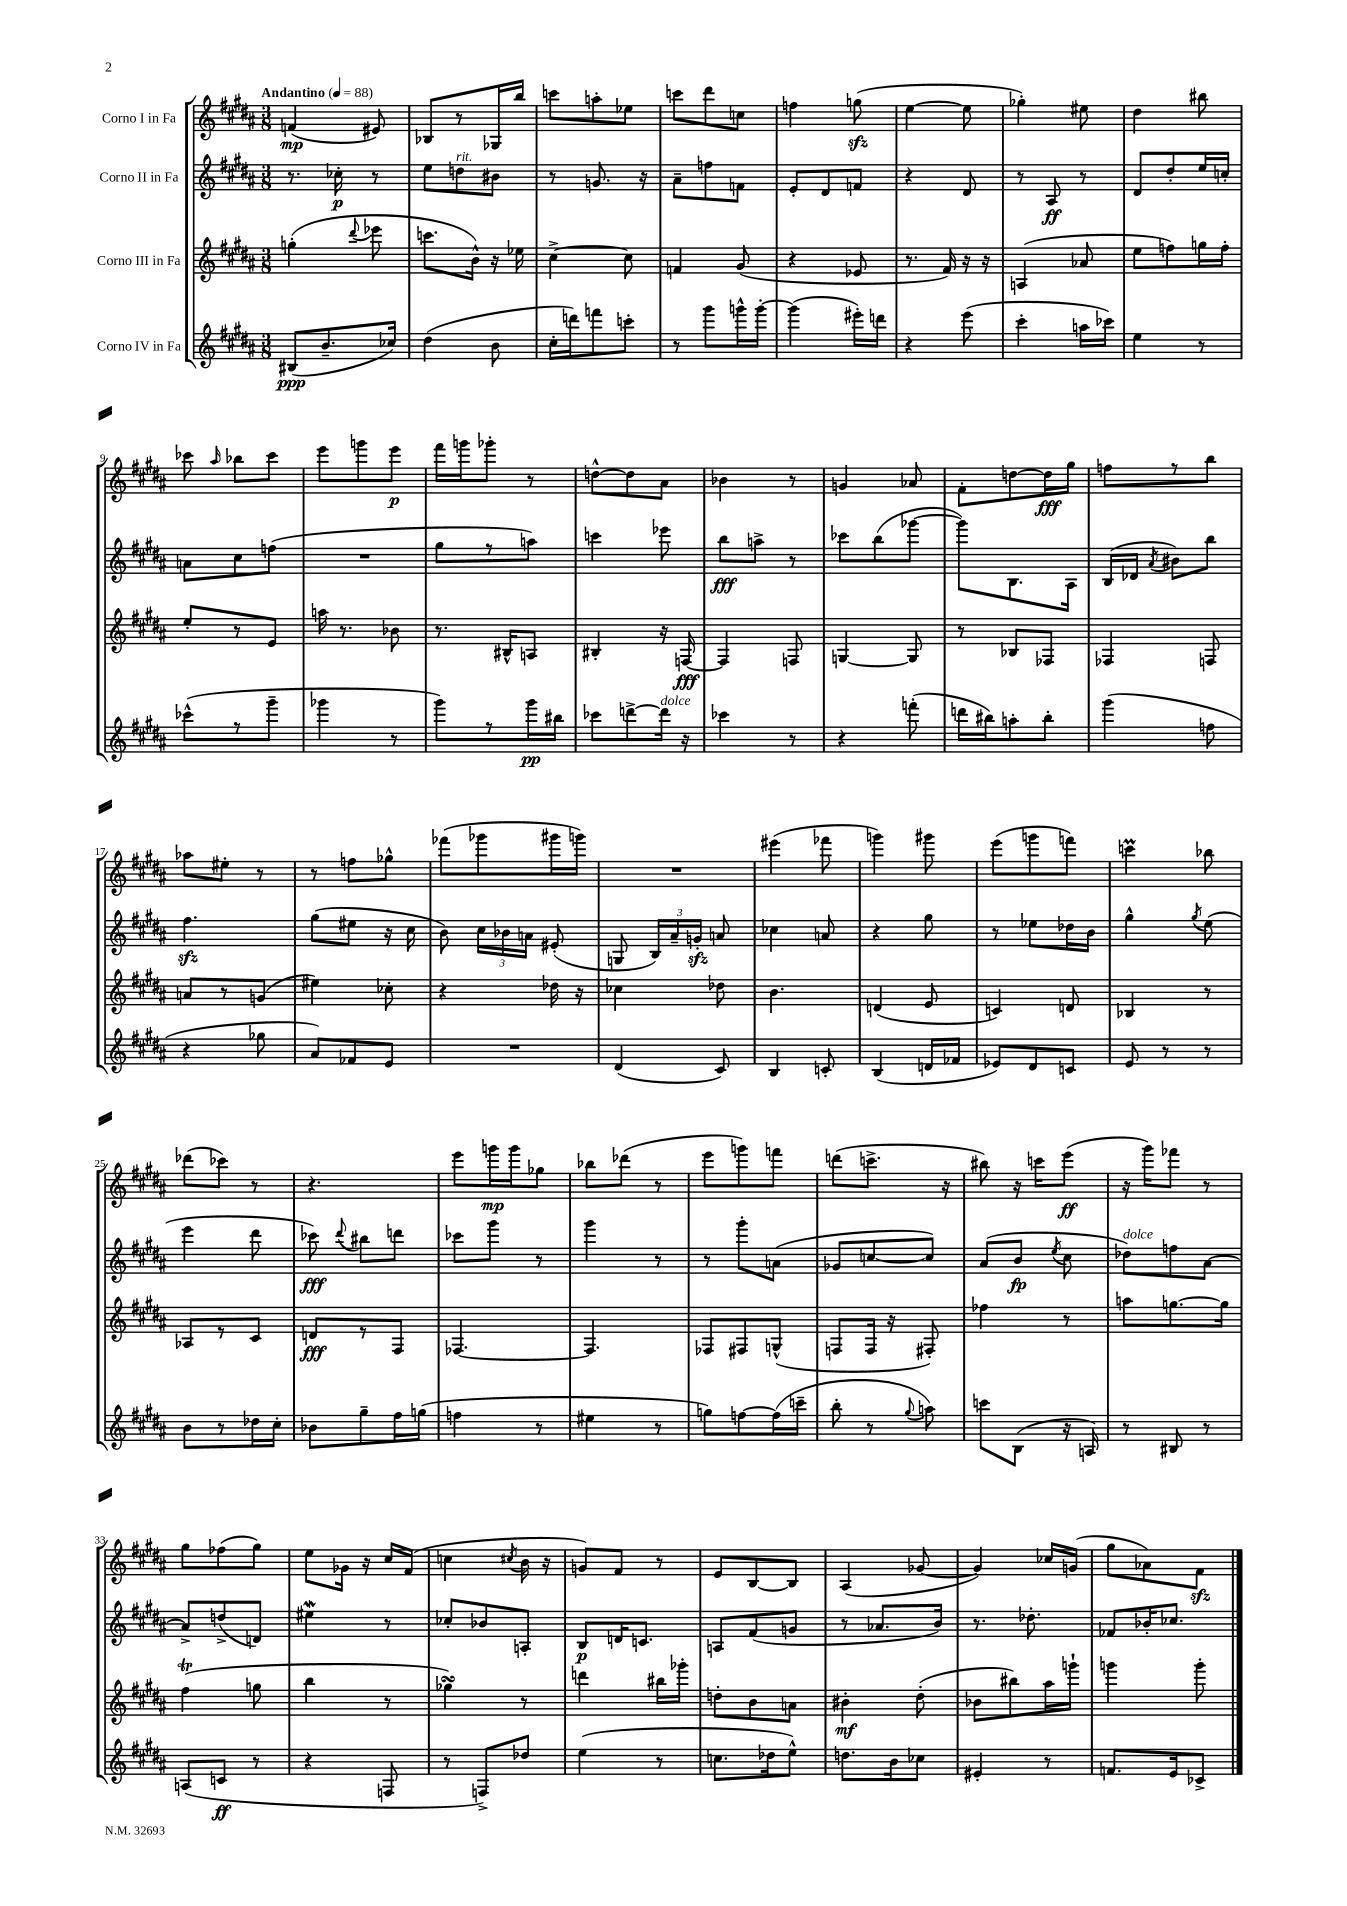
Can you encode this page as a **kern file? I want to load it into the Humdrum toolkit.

**kern	**kern	**kern	**kern
*staff4	*staff3	*staff2	*staff1
*clefG2	*clefG2	*clefG2	*clefG2
*k[f#c#g#d#a#]	*k[f#c#g#d#a#]	*k[f#c#g#d#a#]	*k[f#c#g#d#a#]
*M3/8	*M3/8	*M3/8	*M3/8
*MM88	*MM88	*MM88	*MM88
(8B#/L	(4gg'\	8.r	(4f/
8.b~/	.	.	.
.	.	16cc-'\	.
.	8qqddd#/	.	.
.	8eee-\	8r	8e#/)
16cc-/Jk)	.	.	.
=	=	=	=
(4dd#\	8.ccc\L	8ee\L	8B-/L
.	.	8dd\	8r
.	16b^^\Jk)	.	.
8b\	16r	8b#\J	16G-/L
.	16ee-\	.	16bb/JJ
=	=	=	=
16cc#'\LL	[4cc#^\	8r	8ccc\L
16ddd\J)	.	.	.
8fff\	.	8.g/	8aa'\
8ccc'\J	8cc#\]	.	8ee-\J
.	.	16r	.
=	=	=	=
8r	4f/	8a#~\L	8ccc\L
8ggg#\L	.	8ff\	8ddd#\
16ggg^^\L	(8g#/	8f\J	8cc\J
[16ggg'\JJ	.	.	.
=	=	=	=
(4ggg\]	4r	8e'/L	4ff\
.	.	8d#/	.
16eee#'\LL)	8e-/	8f/J	(8gg\
16ddd\JJ	.	.	.
=	=	=	=
4r	8.r	4r	[4ee\
.	16f#/)	.	.
(8eee\	16r	8d#/	8ee\]
.	16r	.	.
=	=	=	=
4ccc#'\	(4A/	8r	4gg-'\)
.	.	8A#/	.
16aa\LL	8a-/	8r	8ee#\
16ccc-\JJ)	.	.	.
=	=	=	=
4ee\	8ee\L	8d#/L	4dd#\
.	8ff\)	8dd#'/	.
8r	16gg\L	16ee/L	8bb#\
.	16ff'\JJ	16cc'/JJ	.
=	=	=	=
(8ccc-^^\L	8ee'/L	8a\L	8ccc-\
.	.	.	16qqaa#/
8r	8r	8cc#\	8bb-\L
8ggg#~\J	8e/J	(8ff\J	8ccc-\J
=	=	=	=
4ggg-\	16aa\	4.r	8eee\L
.	8.r	.	.
.	.	.	8ggg\
8r	8b-\	.	8eee\J
=	=	=	=
8ggg#\L)	8.r	8gg#\L	16fff#\LL
.	.	.	16ggg\J
8r	.	8r	8ggg-'\J
.	16B#^^/LK	.	.
16ggg#\L	8A/J	8aa\J)	8r
16bb#\JJ	.	.	.
=	=	=	=
8ccc-\L	4B#'/	4ccc\	[8dd^^\L
[8ddd^\	.	.	8dd\]
16ddd\]Jk	16r	8eee-\	8a#\J
16r	[16F/	.	.
=	=	=	=
4ccc-\	4F/]	8bb\L	4b-\
.	.	8aa^\J	.
8r	8F/	8r	8r
=	=	=	=
4r	[4G/	8ccc-\L	4g/
.	.	(8bb\	.
(8fff'\	8G/]	[8ggg-\J	8a-/
=	=	=	=
16ddd\LL	8r	8ggg-\]L)	8f#'\L
16bb#\J)	.	.	.
8aa'\	8B-/L	8.B\	[8dd\
8bb#'\J	8F-/J	.	16dd\]L
.	.	16A#\Jk	16gg#\JJ
=	=	=	=
(4ggg#\	4F-/	(16B/LL	8ff\L
.	.	16d-/JJ	.
.	.	8qa#/	.
.	.	8b#\L)	8r
8ff\	8F/	8bb\J	8bb\J
=	=	=	=
4r	8a/L	4.ff#\	8aa-\L
.	8r	.	8ee#'\J
8gg-\	(8g/J	.	8r
=	=	=	=
8a#/L)	4ee#\)	(8gg#\L	8r
8f-/	.	8ee#\J	8ff\L
8e/J	8cc-'\	16r	8gg-^^\J
.	.	16cc#\	.
=	=	=	=
4.r	4r	8b\)	(8fff-\L
.	.	24cc#\LL	8ggg-\
.	.	24b-\	.
.	.	24a\JJ	.
.	16dd-\	(8e#'/	16ggg#\L
.	16r	.	16ggg\JJ)
=	=	=	=
(4d#/	4cc-\	8G/	4.r
.	.	24B/LL)	.
.	.	24a#~/	.
.	.	24g'/JJ	.
8c#/)	8dd-\	8a/	.
=	=	=	=
4B/	4.b\	4cc-\	(4eee#\
8c'/	.	8a/	8fff-\
=	=	=	=
(4B/	(4d/	4r	4ggg\)
16d/LL	8e/	8gg#\	8ggg#\
16f-/JJ	.	.	.
=	=	=	=
8e-/L)	4c/)	8r	(8eee\L
8d#/	.	8ee-\L	8ggg\
8c/J	8d/	16dd-\L	8fff\J)
.	.	16b\JJ	.
=	=	=	=
8e/	4B-/	4gg#^^\	4ccc\
8r	.	.	.
.	.	8qgg#/	.
8r	8r	(8ee\	8bb-\
=	=	=	=
8b\L	8A-/L	4eee\	(8ddd-\L
8r	8r	.	8ccc-\J)
16dd-\L	8c#/J	8ddd#\	8r
16cc#'\JJ	.	.	.
=	=	=	=
8b-\L	8d/L	8ccc-\)	4.r
.	.	8qqddd#/	.
8gg#~\	8r	8bb#\L	.
16ff#\L	8F#/J	8ddd\J	.
(16gg\JJ	.	.	.
=	=	=	=
4ff\	[4.F-/	8ccc-\L	8eee\L
.	.	8ggg#\J	16ggg\L
.	.	.	16ggg\J
8r	.	8r	8gg-\J
=	=	=	=
4ee#\	4.F-/]	4ggg#\	8bb-\L
.	.	.	(8ddd-\J
8r	.	8r	8r
=	=	=	=
8gg\L)	8F-/L	8r	8eee\L
[8ff\	8F#/	8ggg#'\L	8ggg\)
(16ff\]L	(8G^^/J	(8a\J	8fff\J
16ccc~\JJ	.	.	.
=	=	=	=
8bb'\	8F/L	8g-/L	(8ddd\L
8r	16F/Jk	[8cc/	8.ccc^\J
.	16r	.	.
8qqgg#/	.	.	.
8aa\)	8F#'/)	8cc/]J)	.
.	.	.	16r
=	=	=	=
8ccc\L	4ff-\	(8a#/L	8bb#\)
(8B\J	.	8b/J	16r
.	.	.	16ccc\LK
.	.	8qee/	.
16r	8r	8cc#\	(8eee\J
16A/)	.	.	.
=	=	=	=
8r	8aa\L	8dd-\L)	16r
.	.	.	16ggg#\LK)
8B#/	[8.gg\	8ff\	8fff-\J
8r	.	[8a#\J	8r
.	16gg\]Jk	.	.
=	=	=	=
(8A/L	(4ff#\	8a#^/]L	8gg#\L
8c/J	.	(8dd^/	(8ff-\
8r	8gg\	8d/J)	8gg#\J)
=	=	=	=
4r	4bb\	4ee#\	8ee\L
.	.	.	16g-\Jk
.	.	.	16r
8F/	8r	8r	16cc#/LL
.	.	.	(16f#/JJ
=	=	=	=
8r	4gg-\)	8cc-'/L	4cc\
8F^/L)	.	8b-/	.
.	.	.	8qcc#/
8dd-/J	8r	8A'/J	16b\
.	.	.	16r
=	=	=	=
(4ee\	4ddd\	8B/L	8g/L)
.	.	16d/K	8f#/J
.	.	8.c/J	.
8r	16bb#\LL	.	8r
.	16ggg-'\JJ	.	.
=	=	=	=
8.cc\L	8dd'\L	8A/L	8e/L
.	8b\	(8f#/	[8B/
16dd-\k	.	.	.
8ee^^\J)	8a\J	8g/J	8B/]J
=	=	=	=
8.dd\L	4b#'\	8r	(4A#/
.	.	8.a-/L	.
16b\k	.	.	.
8cc-\J	(8dd#'\	.	[8g-/
.	.	16b/Jk)	.
=	=	=	=
4e#'/	8b-\L	8.r	4g-/])
.	8bb#\)	.	.
.	.	8.dd-'\	.
8r	16aa#\L	.	16cc-/LL
.	16ggg`\JJ	.	(16g/JJ
=	=	=	=
8.f/L	4ggg\	8f-/L	8gg#\L
.	.	16b-'/K	8a-\)
16e/k	.	8.cc-/J	.
8c-^/J	8ggg'\	.	8f#\J
==	==	==	==
*-	*-	*-	*-
